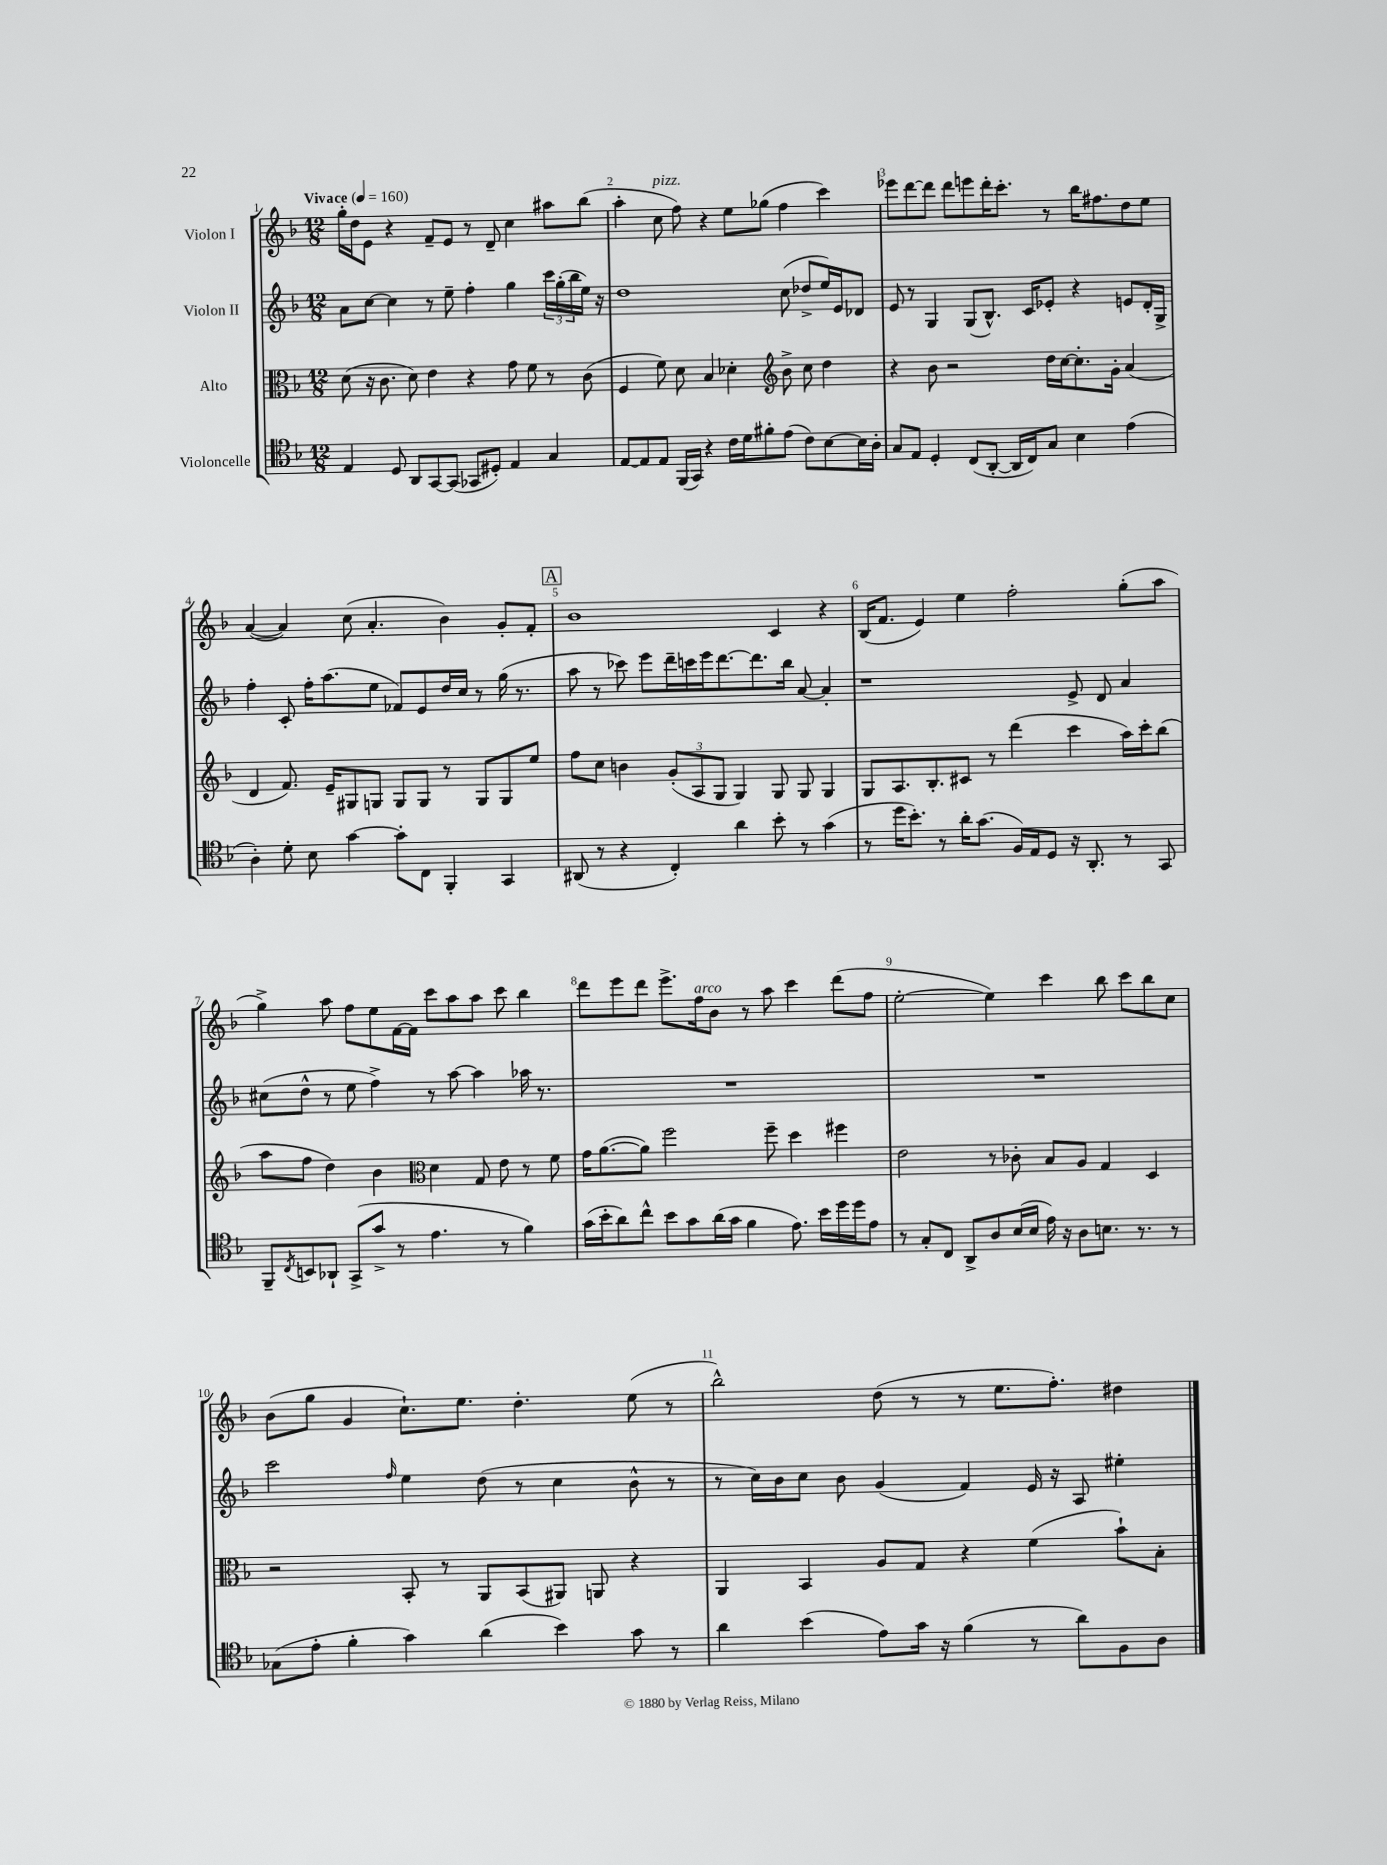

**kern	**kern	**kern	**kern
*staff4	*staff3	*staff2	*staff1
*clefC4	*clefC3	*clefG2	*clefG2
*k[b-]	*k[b-]	*k[b-]	*k[b-]
*M12/8	*M12/8	*M12/8	*M12/8
*MM160	*MM160	*MM160	*MM160
4E/	(8d\	8a\L	16gg'\LL
.	.	.	16dd\J
.	16r	[8cc\J	8e\J
.	8.c\	.	.
8D/	.	4cc\]	4r
8AA/L	8d\)	.	.
[8GG/	4e\	8r	8f~/L
(8GG/]J	.	8ee~\	8e/J
8GG-/L	4r	4ff'\	8r
8D#'/J)	.	.	8d~/
4E/	8g\	4gg\	4cc\
.	8f\	.	.
4G/	8r	24ccc\LL	8aa#\L
.	.	(24gg'\	.
.	.	24bb-\	.
.	(8c\	16ee\JJ)	(8bb-\J
.	.	16r	.
=	=	=	=
[8E/L	4F/	1dd	4aa'\
8E/]	.	.	.
8E/J	8f\)	.	8cc\
(16FF/LL	8d\	.	8ff\)
16GG/JJ)	.	.	.
4r	4B-/	.	4r
16c\LL	4d-'\	.	8ee\L
16d\J	.	.	.
8f#'\	.	.	(8gg-\J
*	*clefG2	*	*
(8e\J	8b-^\	(8cc\	4ff\
8c\L)	8cc\	8dd-^/L	.
[8B-\	4dd\	16ee/L)	4ccc\)
.	.	16e/J	.
16B-\]L	.	8d-/J	.
16A'\JJ	.	.	.
=	=	=	=
8G/L	4r	8e/	8eee-\L
8E/J	.	8r	[8ddd\
4D'/	8b-\	4G/	8ddd\]J
.	2r	.	8ddd\L
(8C/L	.	(8G/L	8eee\
[8AA'/J	.	8.B-^^/J)	16ddd'\K
.	.	.	8.ccc'\J
16AA/]LL	.	.	.
16C/J)	.	16c/LK	.
8G/J	16dd\LL	8e-'/J	8r
.	[16cc\J	.	.
4B-\	8.cc'\]	4r	16bb-\LK
.	.	.	8.ff#\
.	16g'\Jk	.	.
(4e\	(4a/	8e/L	8dd\
.	.	16d'/L	8ee\J
.	.	16G^/JJ	.
=	=	=	=
4A'\)	4d/	4ff'\	([4a/
8d'\	8.f/)	8c'/	4a/])
8B-\	.	16ff'\LK	.
.	16e~/LK	(8.aa\	.
[4g\	8G#/	.	(8cc\
.	8G/J	8ee\J	4.a'/
8g'\]L	8G/L	8f-/L)	.
8C\J	8G/J	8e/	.
4FF'/	8r	16dd/L	4b-\)
.	.	16cc/JJ	.
.	8G/L	8r	.
4GG/	8G/	(16gg\	8g'/L
.	.	8.r	.
.	8ee/J	.	8f'/J
=	=	=	=
(8AA#/	8ff\L	8aa\	1b-
8r	8cc\J	8r	.
4r	4b\	8ccc-\)	.
.	.	8eee\L	.
4C'/)	(12g'/L	16ddd~\L	.
.	.	16ccc\	.
.	12A/	.	.
.	.	16eee\J	.
.	12G/J	.	.
.	.	[8.ddd\	.
4a\	4G/)	.	.
.	.	8.ddd\]	.
8b-'\	8G/	.	4c/
.	.	16bb-\Jk	.
8r	8G/	[8a/	.
(4g\	4G/	4a'/]	4r
=	=	=	=
8r	8G/L	1r	(16B-/LK
.	.	.	8.f/J
16dd\LK	8.A/	.	.
8.b-'\J)	.	.	.
.	.	.	4e/)
.	8.B-'/	.	.
8r	.	.	.
16a'\LK	8c#/J	.	4ee\
(8.g\J	.	.	.
.	8r	.	.
16F/LL)	(4ddd\	.	2ff'\
16E/J	.	.	.
8D/J	.	.	.
16r	4ccc\	8e^/	.
8.AA'/	.	.	.
.	.	8d/	.
8r	16aa\LL)	4a/	(8gg'\L
.	16ccc'\J	.	.
8GG/	(8bb-\J	.	8aa\J
=	=	=	=
8FF~/L	8aa\L	(8cc#\L	4gg^\)
8qC/	.	.	.
8BB/	8ff\J	8dd^^\J	.
8AA-`/J	4dd\)	8r	8aa\
(8GG^/L	.	8ee\	8ff\L
8g^/J	4b-\	4ff^\)	8ee\
8r	.	.	[16f\L
.	.	.	16f\]JJ
*	*clefC3	*	*
4.e\	4d\	8r	8ccc\L
.	.	[8aa\	8aa\
.	8G/	4aa\]	8aa\J
8r	8e\	.	8ccc\
4f\)	8r	16aa-\	4bb-\
.	.	8.r	.
.	8f\	.	.
=	=	=	=
(16g\LL	16g\LK	1.r	8ddd\L
16b-'\J	([8.a\	.	.
8a\)	.	.	8eee\
8cc^^\J	8a\]J)	.	8ddd\J
8b-\L	2ff\	.	8.eee^\L
8g\	.	.	.
.	.	.	16ff\k
(16a\L	.	.	8b-\J
16g\JJ	.	.	.
4f\	.	.	8r
.	8ff~\	.	8aa\
8.e\)	4dd\	.	4ccc\
16b-\LL	.	.	.
16dd\	4ff#\	.	(8ddd\L
16dd\J	.	.	.
8e\J	.	.	8ff\J
=	=	=	=
8r	2e\	1.r	[2ee'\
8G'/L	.	.	.
8C/J	.	.	.
8AA^/L	.	.	.
8A/	8r	.	4ee\])
(16B-/L	8c-'\	.	.
16B-/JJ	.	.	.
16e\)	8B-/L	.	4ccc\
16r	.	.	.
8A\L	8A/J	.	.
8.B\J	4G/	.	8bb-\
.	.	.	8ccc\L
8.r	.	.	.
.	4D/	.	8bb-\
8r	.	.	8cc\J
=	=	=	=
(8G-\L	2r	2ccc\	(8b-\L
8e'\J	.	.	8gg\J
4f'\	.	.	4g/
.	.	16qqff/	.
4g\)	8BB-'/	4ee\	8.cc`\L)
.	8r	.	.
.	.	.	8.ee\J
(4a\	8AA/L	(8dd\	.
.	(8BB-/	8r	4.dd'\
4b-\)	8AA#/J)	4cc\	.
.	8AA/	.	.
8g\	4r	8b-^^\	(8ee\
8r	.	8r	8r
=	=	=	=
4a\	4AA/	8r	2bb-^^\)
.	.	16cc\LL)	.
.	.	16b-\J	.
(4b-\	4BB-/	8cc\J	.
.	.	8b-\	.
8e\L)	8A/L	(4g/	(8dd\
16g\Jk	8G/J	.	8r
16r	.	.	.
(4f\	4r	4f/)	8r
.	.	.	8.ee\L
8r	(4f\	16e/	.
.	.	16r	8.ff'\J)
8a\L)	.	8A/	.
8F\	8b-`\L)	4ee#'\	4dd#\
8A\J	8B-'\J	.	.
==	==	==	==
*-	*-	*-	*-
